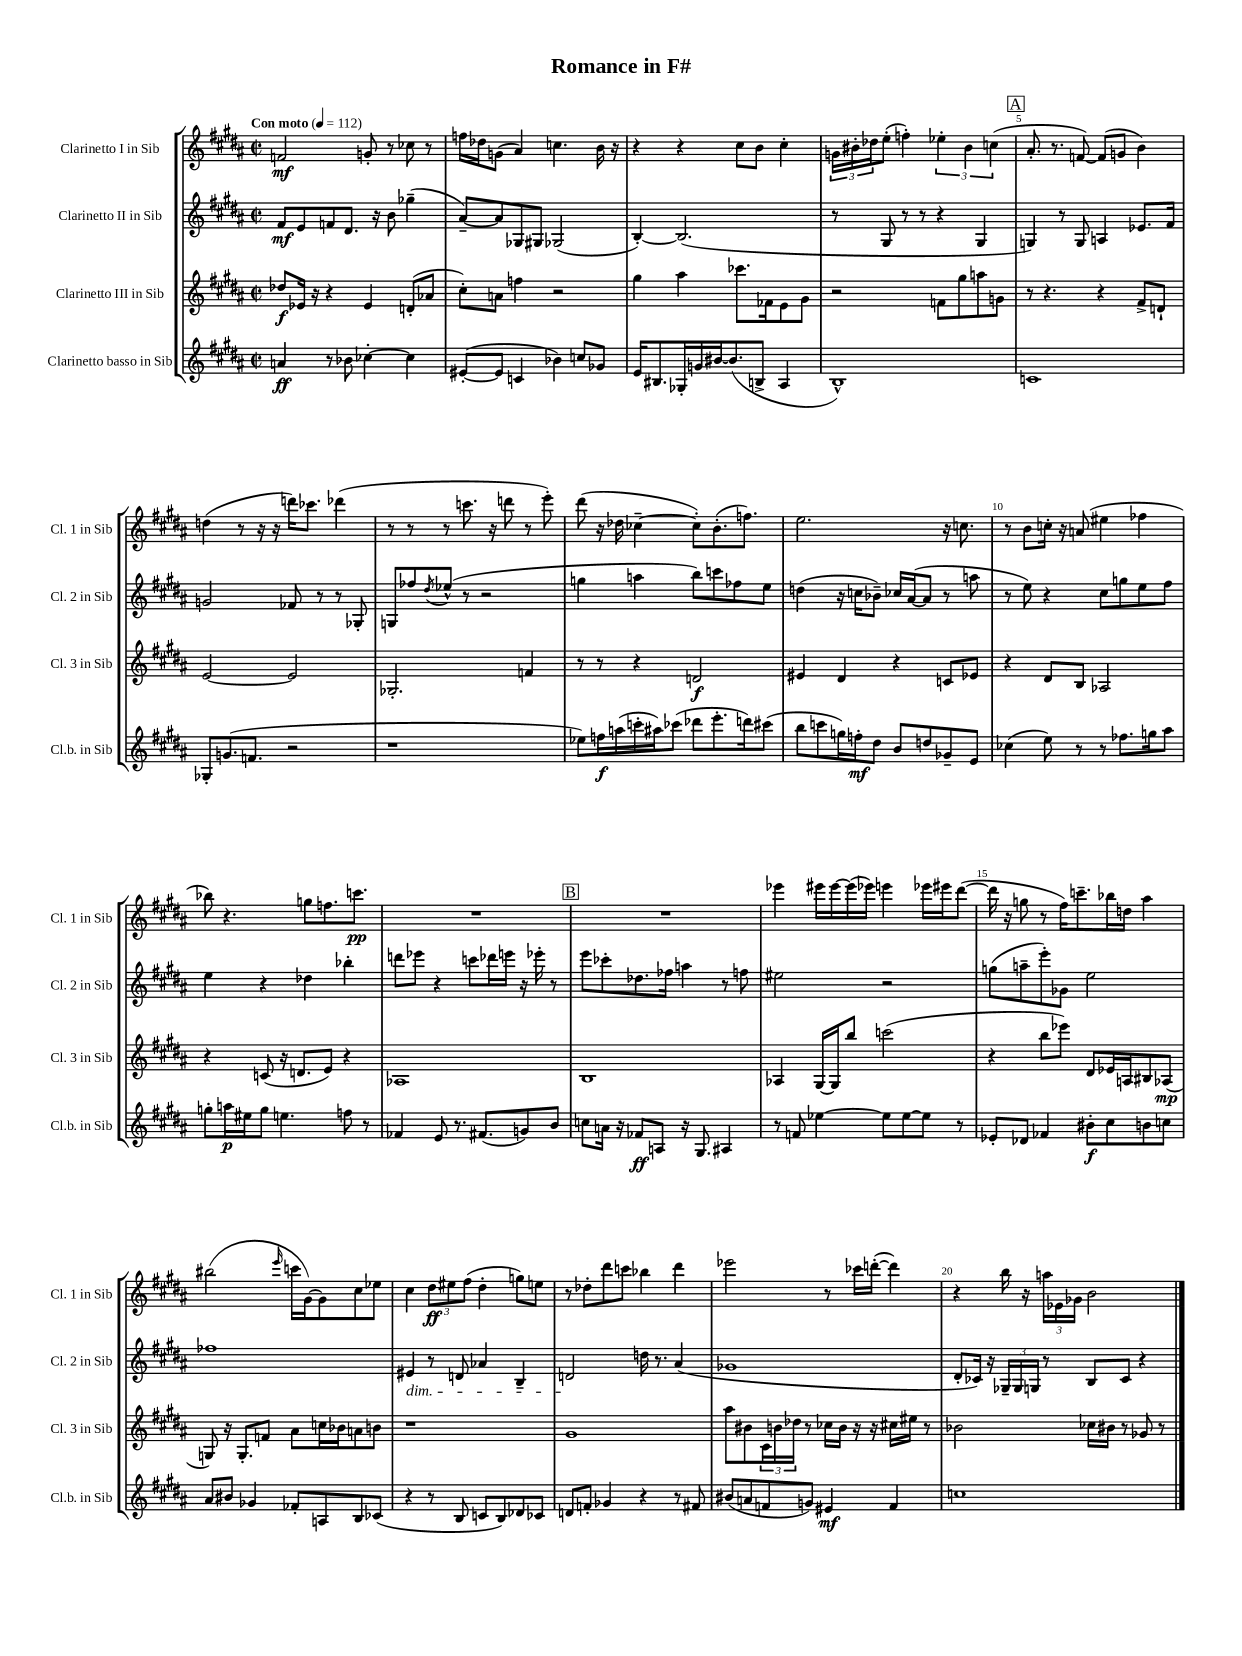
\header { title = "Romance in F#" }
<<
\new StaffGroup <<
\new Staff = "s0" \with { instrumentName = "Clarinetto I in Sib" shortInstrumentName = "Cl. 1 in Sib" } {
    \clef treble \key b \major \defaultTimeSignature \time 2/2 \tempo "Con moto" 4 = 112
    f'2\mf g'8-. r8 ces''8 r8 |
    f''16 des''16 g'8( ais'4) c''4. b'16 r16 |
    r4 r4 cis''8 b'8 cis''4-. |
    \tuplet 3/2 { g'16 bis'16-. des''16 } e''8-.( f''4-.) \tuplet 3/2 { ees''4-. bis'4 c''4( } |
    \mark \markup { \box "A" } ais'8.-. r8. f'8~) f'8( g'8 b'4) |
    d''4( r8 r16 r16 d'''16) ces'''8. des'''4( |
    r8 r8 r8 c'''8. r16 d'''8 r8 e'''8-.) |
    dis'''8( r16 des''16 ces''4~-- ces''8-.) b'8.-.( f''8.) |
    e''2. r16 c''8. |
    r8 b'8 c''16-. r16 a'8( eis''4 fes''4 |
    bes''8) r4. g''8 f''8. c'''8.\pp |
    R1 |
    \mark \markup { \box "B" } R1 |
    ees'''4 eis'''16 eis'''16~ eis'''16( ees'''16) e'''4 ees'''16 eis'''16 dis'''8~( |
    dis'''16 r16 g''8 r8 fis''16) c'''8.-- bes''16 d''16 ais''4 |
    bis''2( \grace { e'''16 } c'''16 gis'16~) gis'8 cis''8 ees''8 |
    cis''4 \tuplet 3/2 { dis''8\ff eis''8 fis''8( } dis''4-. g''8) e''8 |
    r8 des''8-. dis'''8 c'''8 bes''4 dis'''4 |
    ees'''2 r8 ces'''16 d'''16~-.( d'''4) |
    r4 b''16 r16 \tuplet 3/2 { a''16 ees'16 ges'16 } b'2 \bar "|." |
}
\new Staff = "s1" \with { instrumentName = "Clarinetto II in Sib" shortInstrumentName = "Cl. 2 in Sib" } {
    \clef treble \key b \major \defaultTimeSignature \time 2/2
    fis'8\mf e'8 f'8 dis'8. r16 b'8 ges''4--( |
    ais'8~--) ais'8 ges8 gis8 ges2( |
    b4~-.) b2.( |
    r8 gis8 r8 r8 r4 gis4 |
    \mark \markup { \box "A" } g4) r8 g8 a4 ees'8. fis'16 |
    g'2 fes'8 r8 r8 ges8-. |
    g8 fes''8 \acciaccatura { dis''8 } ees''8-^( r8 r2 |
    g''4 a''4 b''8) c'''8 fes''8 e''8 |
    d''4( r16 c''16 bes'8--) ces''16 ais'16~( ais'8 r8 a''8 |
    r8 e''8) r4 cis''8 g''8 e''8 fis''8 |
    e''4 r4 des''4 bes''4-. |
    d'''8 ees'''8 r4 c'''8 des'''16 e'''16 r16 ees'''16-. r8 |
    \mark \markup { \box "B" } e'''8 ces'''8-. des''8. fes''16 a''4 r8 f''8 |
    eis''2 r2 |
    g''8( a''8-- e'''8-.) ges'8 e''2 |
    fes''1 |
    eis'4\dim r8 d'8 aes'4 b4-- |
    d'2\! d''16 r8. ais'4( |
    ges'1 |
    dis'8-. ces'16) r16 \tuplet 3/2 { ges16-- ges16 g16 } r8 b8 ces'8 r4 \bar "|." |
}
\new Staff = "s2" \with { instrumentName = "Clarinetto III in Sib" shortInstrumentName = "Cl. 3 in Sib" } {
    \clef treble \key b \major \defaultTimeSignature \time 2/2
    des''8\f ees'16 r16 r4 ees'4 d'8-.( aes'8 |
    cis''8-.) a'8 f''4 r2 |
    gis''4 ais''4 ces'''8. fes'16 e'8 gis'8 |
    r2 f'8 gis''8 a''8 g'8 |
    \mark \markup { \box "A" } r8 r4. r4 fis'8-> d'8-! |
    e'2~ e'2 |
    ges2.-. f'4 |
    r8 r8 r4 d'2\f |
    eis'4 dis'4 r4 c'8 ees'8 |
    r4 dis'8 b8 aes2 |
    r4 c'8( r16 d'8. e'8) r4 |
    aes1 |
    \mark \markup { \box "B" } b1 |
    aes4 gis16~ gis16 b''8 c'''2( |
    r4 b''8 ees'''8) dis'8 ees'16 a16 bis8 aes8\mp( |
    g8) r16 g8.-. f'8 ais'8 c''16 bes'16 a'8 b'8 |
    r1 |
    gis'1 |
    ais''8 bis'8 \tuplet 3/2 { cis'16 b'16 des''16 } r8 ces''16 b'16 r16 r16 cis''16 eis''16 r8 |
    bes'2 ces''16 bis'16 r8 ges'8 r8 \bar "|." |
}
\new Staff = "s3" \with { instrumentName = "Clarinetto basso in Sib" shortInstrumentName = "Cl.b. in Sib" } {
    \clef treble \key b \major \defaultTimeSignature \time 2/2
    a'4\ff r8 bes'8 ces''4~-. ces''4 |
    eis'8~-.( eis'8 c'4 bes'4) c''8 ges'8 |
    e'16 bis8. ges16-. g'16 bis'16~ bis'8.( b8-> ais4 |
    b1-^) |
    \mark \markup { \box "A" } c'1 |
    ges8-. g'8.( f'8. r2 |
    r1 |
    ees''8) f''16\f a''16( c'''16-. ais''16) ces'''8( des'''8 e'''8.-. d'''16) cis'''8( |
    b''8 c'''8 g''16) f''16-.\mf dis''8 b'8 d''8 ges'8-- e'8 |
    ces''4( e''8) r8 r8 fes''8. g''16 ais''8 |
    g''8-. a''16\p eis''16 g''8 e''4. f''8 r8 |
    fes'4 e'8 r8. fis'8.( g'8) b'8 |
    \mark \markup { \box "B" } c''8 a'16 r16 fes'8\ff a8 r16 gis8. ais4 |
    r8 f'8 ees''4~ ees''8 ees''8~ ees''8 r8 |
    ees'8-. des'8 fes'4 bis'8-.\f cis''8 b'8 c''8 |
    ais'8 bis'8 ges'4 fes'8-. a8 b8 ces'8( |
    r4 r8 b8 c'8 b8) des'8 ces'8 |
    d'8 f'8-. ges'4 r4 r8 fis'8 |
    bis'8( a'8 f'8 g'8) eis'4\mf f'4 |
    c''1 \bar "|." |
}
>>
>>
\layout { \context { \Score \override BarNumber.break-visibility = ##(#f #t #t) barNumberVisibility = #(every-nth-bar-number-visible 5) } }
